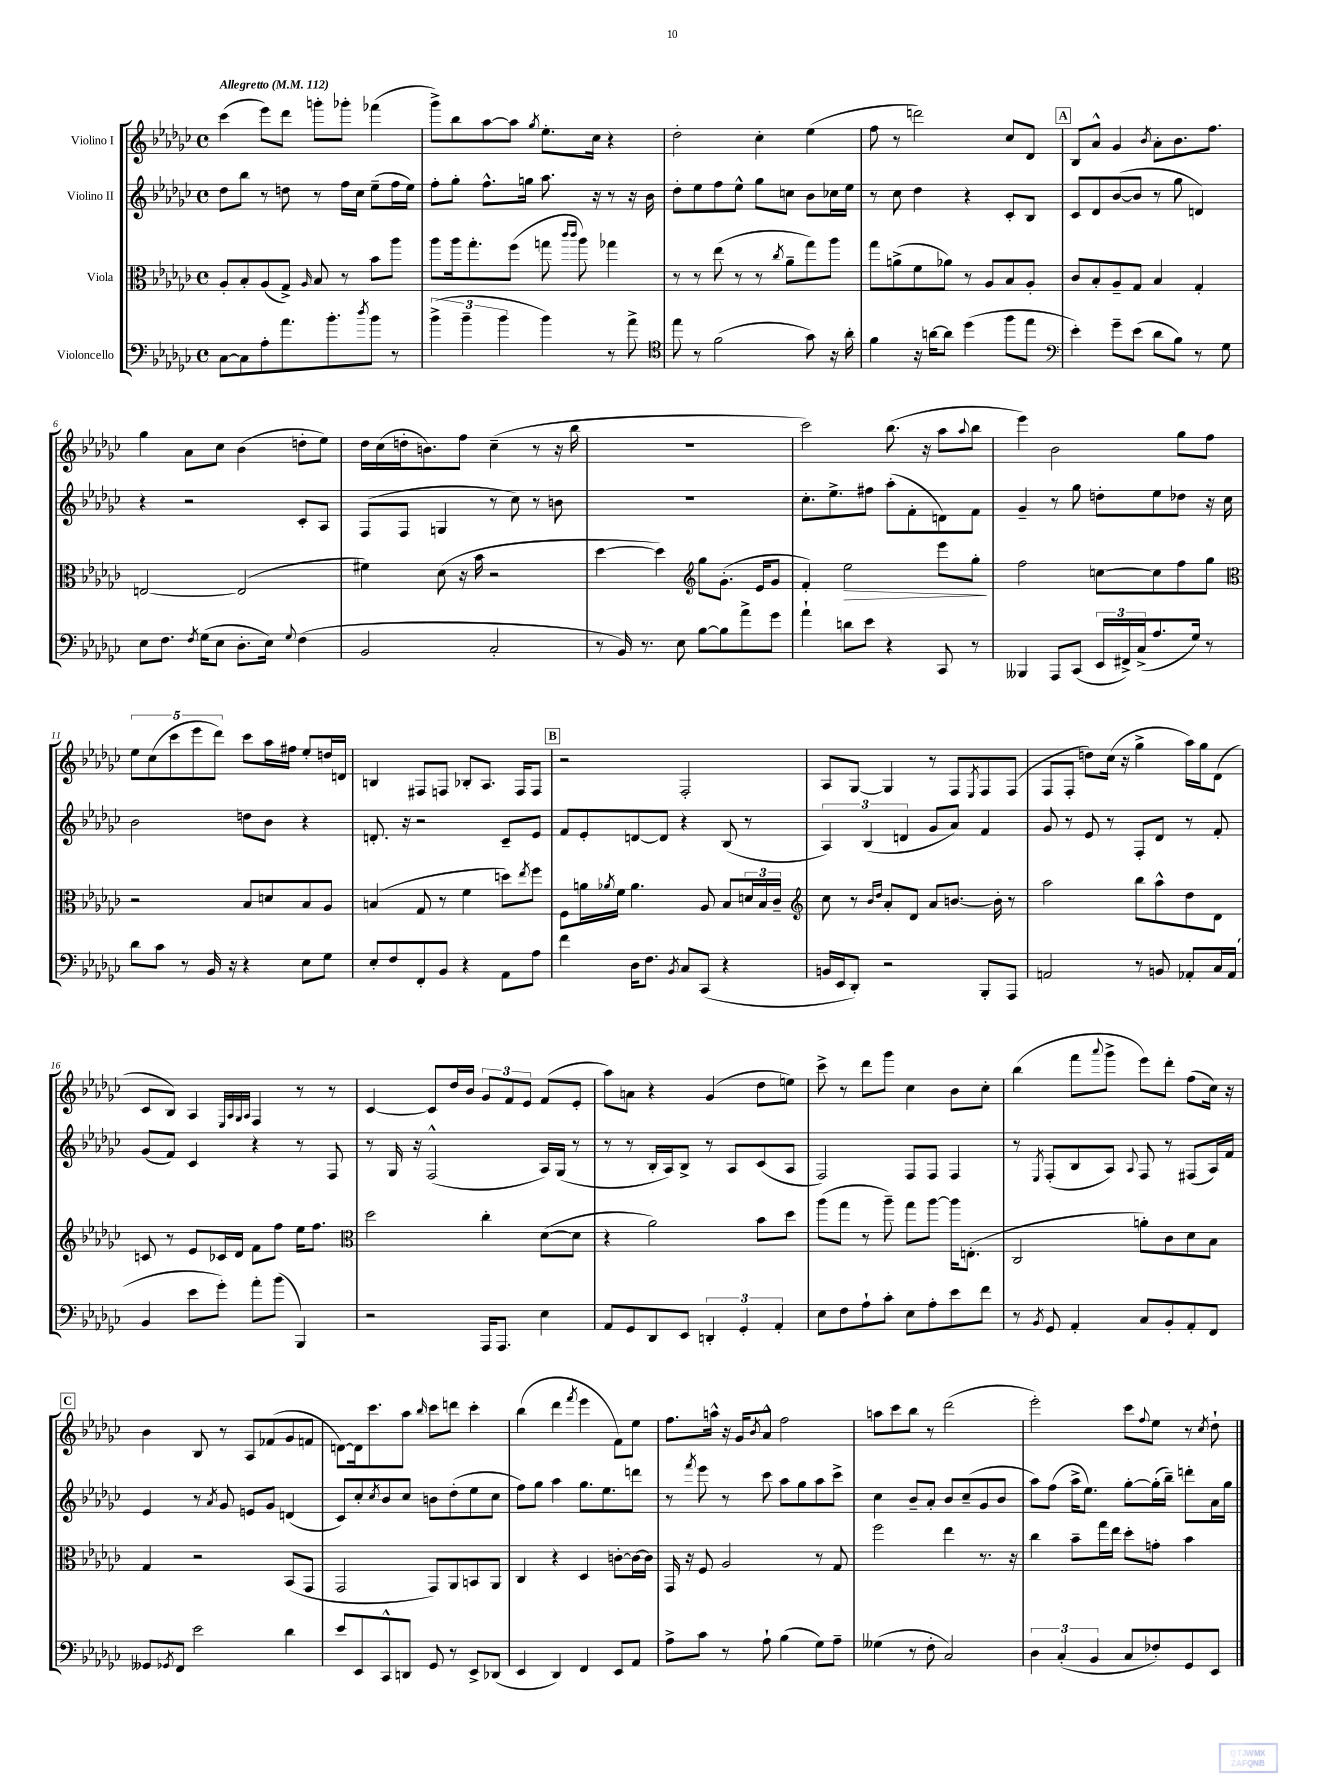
<<
\new StaffGroup <<
\new Staff = "s0" \with { instrumentName = "Violino I" } {
    \clef treble \key ges \major \defaultTimeSignature \time 4/4 \tempo "Allegretto" 4 = 112
    ces'''4( ees'''8) des'''8 g'''8-. ges'''8-. fes'''4( |
    ges'''8->) bes''8 aes''8~ aes''8 \acciaccatura { ges''8 } ees''8.-. ces''16 r4 |
    des''2-. ces''4-. ees''4( |
    f''8 r8 d'''2) ces''8 des'8 |
    \mark \markup { \box "A" } bes8 aes'8-^ ges'4 \acciaccatura { bes'8 } aes'8-. bes'8. f''8. |
    ges''4 aes'8 ces''8 bes'4( d''8-. ees''8) |
    des''16 ces''16( d''16-. b'8.) f''8 ces''4--( r8 r16 bes''16 |
    R1 |
    ces'''2) bes''8.( r16 aes''8 \appoggiatura { aes''8 } bes''8 |
    ees'''4) bes'2 ges''8 f''8 |
    \tuplet 5/4 { ees''8 ces''8( ces'''8 ees'''8 des'''8) } ces'''8 aes''16 fis''16 ees''8-. d''16 d'16 |
    b4 fis8 f8 bes8-. aes8. f16 f8 |
    \mark \markup { \box "B" } r2 f2-. |
    aes8 ges8~ ges4 r8 f8 \acciaccatura { ees8 } f8 f8( |
    f8 f8-. d''8) ces''16( r16 ges''4-> aes''16) ges''16 des'8( |
    ces'8 bes8) aes4 \grace { ees32 aes32 ges32 aes32 } f4 r8 r8 |
    ces'4~ ces'8 des''16 bes'16 \tuplet 3/2 { ges'8 f'8 ees'8 } f'8( ees'8-. |
    aes''8) a'8 r4 ges'4( des''8 e''8) |
    ces'''8-> r8 des'''8 ges'''8 ces''4 bes'8 ces''8-. |
    bes''4( f'''8 \appoggiatura { aes'''8 } ges'''8-> ees'''8) des'''8-. f''8( ces''16) r16 |
    \mark \markup { \box "C" } bes'4 bes8 r8 aes8 fes'8( ges'8 f'8 |
    d'8~) d'16 ces'''8. aes''8 \grace { bes''16 } ces'''8 d'''8 ces'''4-. |
    bes''4( des'''4 \acciaccatura { f'''8 } ees'''4 f'8) ees''8 |
    f''8. a''16-^ r16 ges'16 \acciaccatura { bes'8 } aes'8-^ f''2 |
    a''8 ces'''8 bes''8 r8 des'''2( |
    ees'''2-.) ces'''8 \appoggiatura { f''8 } ees''8 r8 \acciaccatura { ces''8 } des''8-! \bar "|." |
}
\new Staff = "s1" \with { instrumentName = "Violino II" } {
    \clef treble \key ges \major \defaultTimeSignature \time 4/4
    des''8 bes''8 r8 d''8 r8 f''16 ces''16 ees''8--( f''16 ees''16) |
    f''8-. ges''8-. f''8.-^ g''16 aes''8. r16 r8 r16 bes'16 |
    des''8-. ees''8 f''8 ees''8-^ ges''8 c''8 bes'8 ces''16 ees''16 |
    r8 ces''8 des''4 r4 ces'8-. bes8 |
    \mark \markup { \box "A" } ces'8 des'8 bes'8~( bes'8 r8 ges''8 d'4) |
    r4 r2 ces'8-. aes8 |
    f8( f8 g4 r8 ces''8) r8 b'8 |
    R1 |
    ces''8.-. ees''8.-> fis''8 aes''8-.( f'8-. d'8) f'8 |
    ges'4-- r8 ges''8 d''8-. ees''8 des''8 r16 ces''16 |
    bes'2 d''8 bes'8 r4 |
    d'8.-. r16 r2 ces'8-- ees'8 |
    \mark \markup { \box "B" } f'8 ees'8-. d'8~ d'8 r4 bes8( r8 |
    \tuplet 3/2 { aes4) bes4( d'4 } ges'8 aes'8) f'4 |
    ges'8 r8 ees'8 r8 f8-. des'8 r8 f'8-. |
    ges'8( f'8) ces'4 r4 r8 f8 |
    r8 ges16 r16 f2-^( aes16) ges16( r8 |
    r8 r8 bes16-. aes16) bes8-> r8 aes8 ces'8( aes8 |
    f2) f8 f8 f4 |
    r8 \acciaccatura { ees8 } f8-.( bes8 aes8) \appoggiatura { aes8 } f8 r8 fis8( aes16) f'16 |
    \mark \markup { \box "C" } ees'4 r8 \acciaccatura { aes'8 } ges'8 e'8 ges'8 d'4( |
    ces'8) ces''8-. \acciaccatura { ces''8 } bes'8 ces''8 b'8 des''8-.( ees''8 ces''8 |
    f''8) ges''8 aes''4 ges''8. ees''8. d'''8 |
    r8 \acciaccatura { f'''8 } ees'''8 r8 ces'''8 aes''8 ges''8 aes''8 ces'''8-> |
    ces''4 bes'8-- aes'8-. bes'8 ces''8--( ges'8 bes'8 |
    aes''8) f''8( aes''16-> ees''8.) ges''8~-. ges''16-.( bes''16--) d'''8-. aes'16 ges''16 \bar "|." |
}
\new Staff = "s2" \with { instrumentName = "Viola" } {
    \clef alto \key ges \major \defaultTimeSignature \time 4/4
    aes8-. bes8-. aes8( ges8->) \grace { aes16 } bes8 r8 bes'8 aes''8 |
    aes''8 aes''16 ges''8.-. f''8( g''8 \grace { ces'''16 ces'''16 } aes''8) ges''4 |
    r8 r8 ees''8( r8 r8 \acciaccatura { ces''8 } aes'8-- ges''8) aes''8 |
    ges''8 a'8->( f'8 aes'8) r8 aes8 bes8 aes8-. |
    \mark \markup { \box "A" } ces'8 bes8-. aes8-- ges8 bes4 ges4-. |
    e2~ e2( |
    fis'4) des'8( r16 bes'16 r2 |
    des''4~ des''4) \clef treble ges''8 ges'8.-.( ees'16 ges'8 |
    f'4-.) ees''2\> ees'''8 ges''8-.\! |
    f''2 c''8~ c''8 f''8 ges''8 |
    \clef alto r2 bes8 d'8 bes8 aes8 |
    b4( ges8 r8 f'4 d''8) \acciaccatura { ees''8 } f''8 |
    \mark \markup { \box "B" } f8 a'16 \acciaccatura { aes'8 } f'16 aes'4. aes8 bes8 \tuplet 3/2 { d'16 bes16 ces'16-- } |
    \clef treble ces''8 r8 \grace { bes'16 des''16 } aes'8-. des'8 aes'8 b'8.~ b'16-. r8 |
    aes''2 bes''8 aes''8-^ des''8 des'8 |
    c'8 r8 ees'8 ces'16 des'16 f'8 f''8 ees''16 f''8. |
    \clef alto des''2 ces''4-. des'8~( des'8 |
    r4 aes'2) bes'8 des''8 |
    aes''8( ges''8 r8 aes''8--) ges''8 aes''8~ aes''16 e8.-.( |
    ces2 a'8-.) ces'8 des'8 bes8 |
    \mark \markup { \box "C" } ges4 r2 bes,8( ges,8 |
    ges,2 ges,8) aes,8 b,8 aes,8 |
    ces4 r4 des4 c'8~-. c'16~ c'16 |
    ges,16 r16 f8 aes2 r8 ges8 |
    f''2 ees''4 r8. r16 |
    ces''4 bes'8-- ges''16 ees''16 des''8-. g'8-. bes'4 \bar "|." |
}
\new Staff = "s3" \with { instrumentName = "Violoncello" } {
    \clef bass \key ges \major \defaultTimeSignature \time 4/4
    ces8~ ces8 aes8-. aes'8. bes'8.-. \acciaccatura { des''8 } bes'8 r8 |
    \tuplet 3/2 { bes'4->( bes'4-- bes'4 } bes'4) r8 aes'8-> |
    \clef tenor ees''8 r8 f'2( ges'8) r16 aes'16-. |
    f'4 r16 a'16~ a'8 des''4( f''8 ees''8 |
    \mark \markup { \box "A" } \clef bass ees'4-.) ges'8-- ees'8( des'8 bes8) r8 ges8 |
    ees8 f8. \acciaccatura { f8 } ges16( ees8 des8.-. ees16) \appoggiatura { ges8 } f4( |
    bes,2 ces2-. |
    r8 bes,16) r8. ees8 bes8~ bes8 aes'8-> ges'8 |
    aes'4-! d'8 ees'8 r4 ces,8 r8 |
    beses,,4 aes,,8 ces,8( \tuplet 3/2 { ees,16 fis,16->) ces16->( } aes8. ges16) r8 |
    des'8 ces'8 r8 bes,16 r16 r4 ees8 ges8 |
    ees8-. f8 f,8-. bes,8 r4 aes,8 aes8 |
    \mark \markup { \box "B" } f'4 des16 f8. \acciaccatura { bes,8 } ces8 ces,8( r4 |
    b,16 ees,16 des,8-.) r2 bes,,8-. aes,,8 |
    a,2 r8 b,8 aes,8-. ces16 aes,16( |
    bes,4 ees'8 ges'8-.) aes'8-. bes'8( bes,,4) |
    r2 aes,,16 aes,,8. ees4 |
    aes,8 ges,8 des,8 ees,8 \tuplet 3/2 { d,4-. ges,4-. aes,4-. } |
    ees8 f8 aes8-! ces'8-. ees8 aes8-. ees'8 f'8 |
    r8 \acciaccatura { bes,8 } ges,8 aes,4-. ces8 bes,8-. aes,8-. f,8 |
    \mark \markup { \box "C" } geses,8 \acciaccatura { ges,8 } f,8 ees'2 des'4 |
    ees'8 ees,8 ces,8-^ d,8 ges,8 r8 ees,8-> des,8( |
    ees,4 des,4) f,4 ees,8 aes,8 |
    aes8-> ces'8 r8 aes8-! bes4( ges8) aes8-- |
    geses4( r8 f8-. ces2) |
    \tuplet 3/2 { des4 ces4-.( bes,4 } ces8 fes8-.) ges,8 ees,8 \bar "|." |
}
>>
>>
